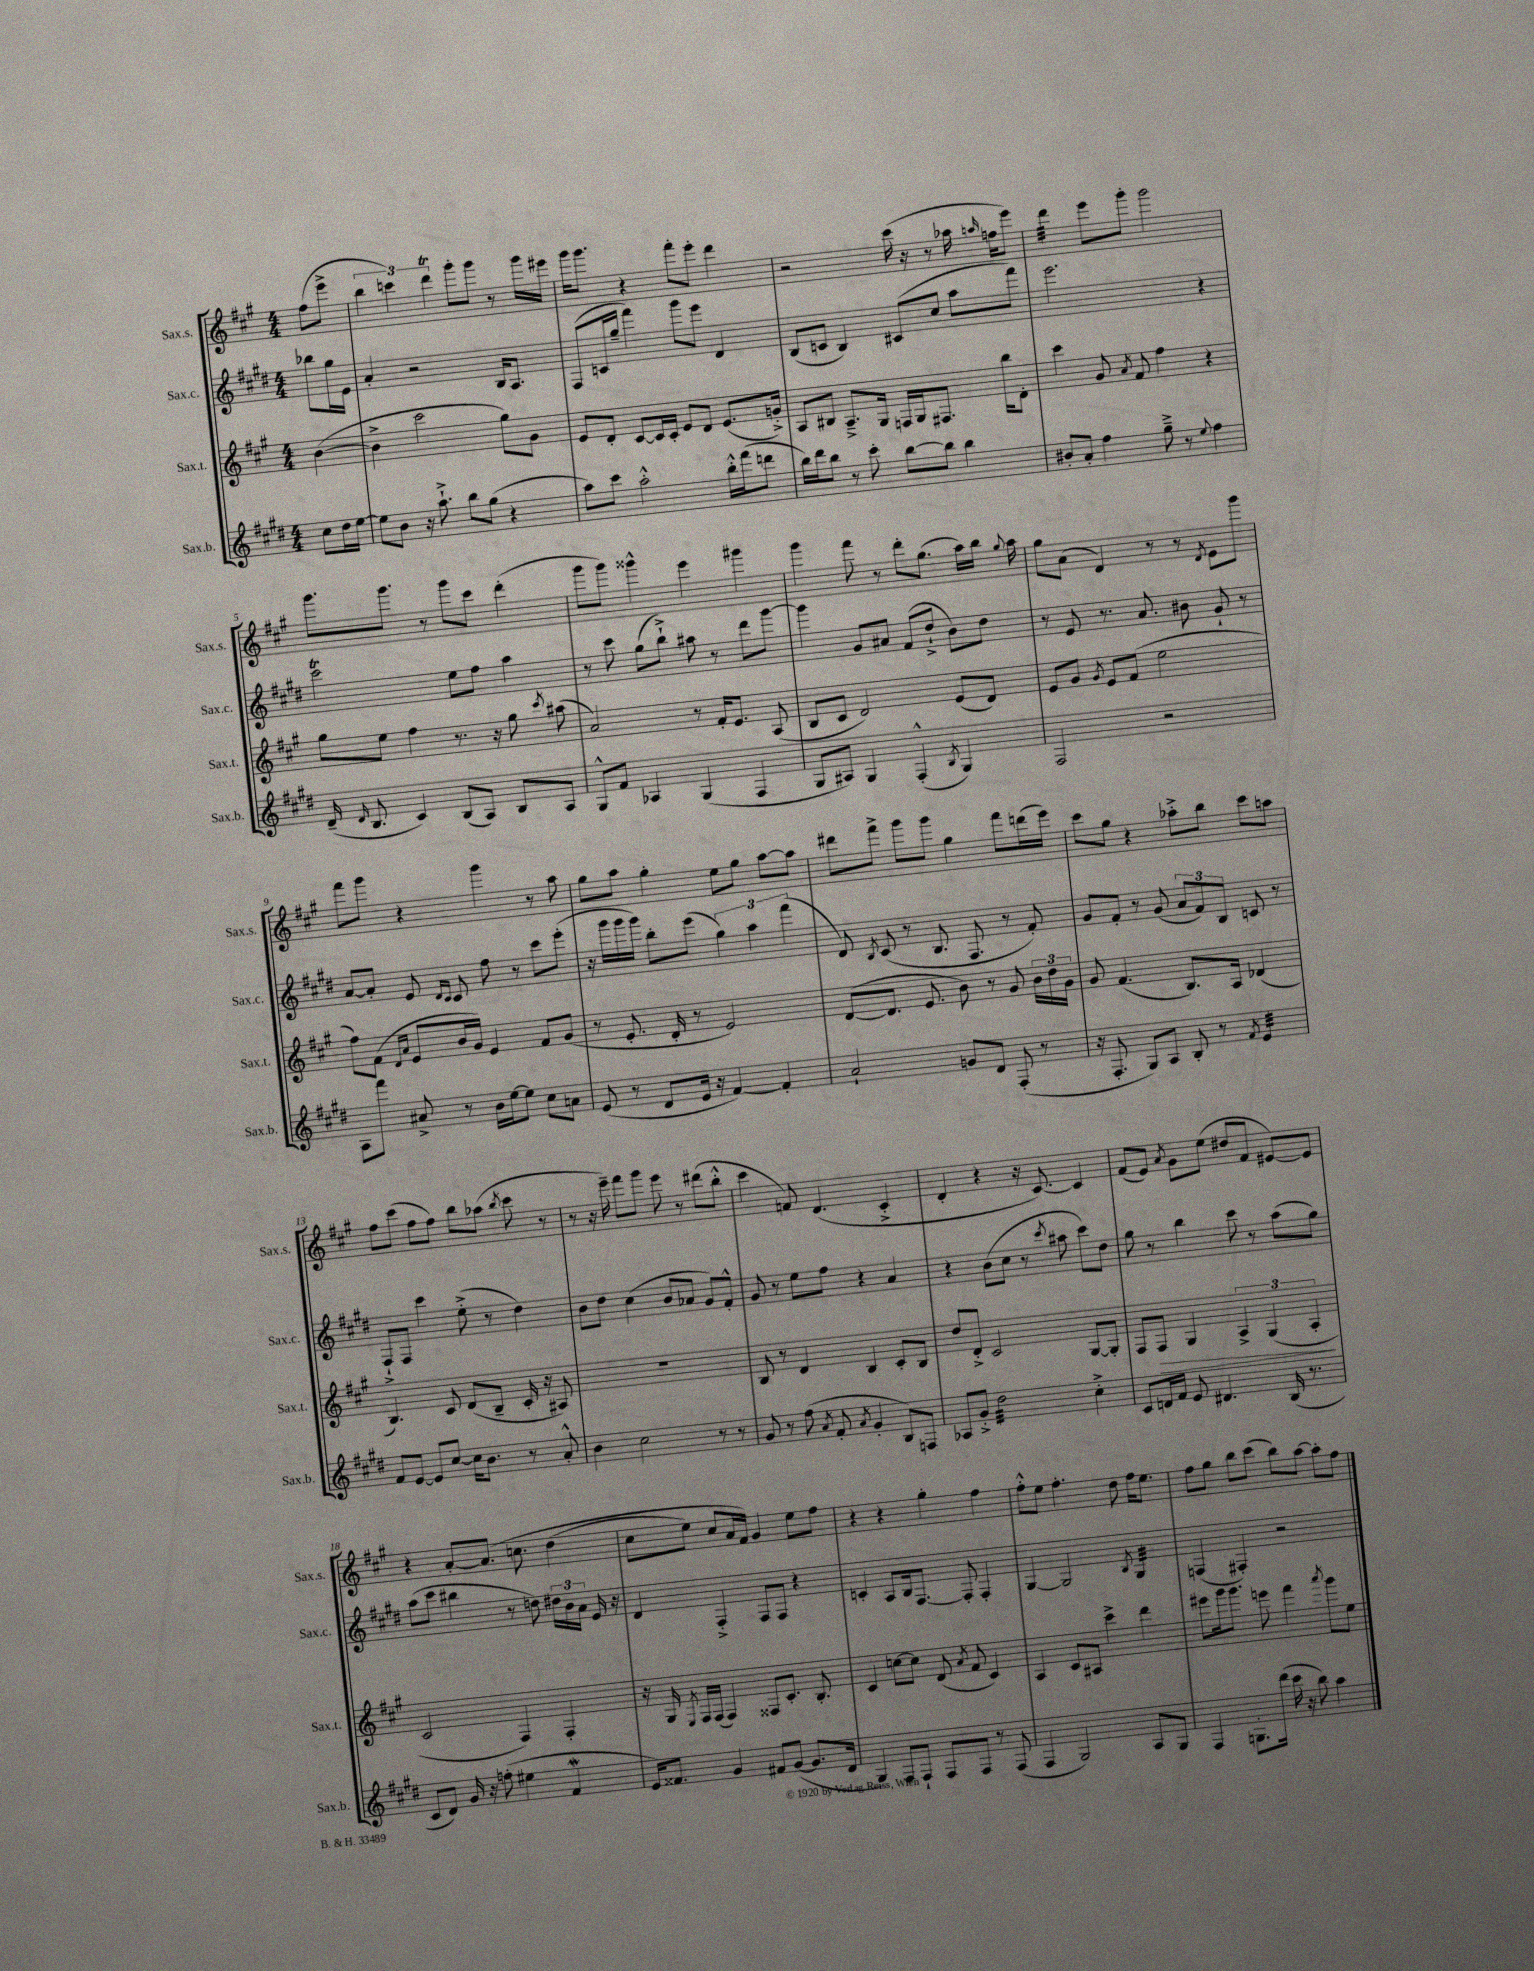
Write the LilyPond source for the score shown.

<<
\new StaffGroup <<
\new Staff = "s0" \with { instrumentName = "Sax.s." shortInstrumentName = "Sax.s." } {
    \clef treble \key a \major \numericTimeSignature \time 4/4 \partial 4
    \autoBeamOff fis''8[( e'''8]-> |
    \tuplet 3/2 { b''4 c'''4) d'''4\trill } gis'''8[-. gis'''8] r8 gis'''16[ eis'''16] |
    gis'''16[ gis'''8.] r4 fis'''8[-. e'''8]-. d'''4 |
    r2 cis'''16( r16 r8 aes''16 \grace { a''16 } f''16[ e'''8]) |
    d'''4:32 e'''8[ gis'''8]-. gis'''2 |
    gis'''8.[ gis'''8.] r8 gis'''8[ cis'''8] d'''4-.( |
    gis'''8[ gis'''8]) gisis'''4-^ e'''4 gis'''4 |
    gis'''4 fis'''8 r8 d'''8[-. gis''8.]( a''16[) b''16] \appoggiatura { gis''8 } a''16 |
    gis''8[ a'8]( d'4) r8 r8 \acciaccatura { d'8 } e'8[ gis'''8] |
    fis'''8[ gis'''8] r4 gis'''4 r8 a''8 |
    gis''8[ a''8] gis''4-. e''8[ gis''8] a''8[~ a''8] |
    dis'''8[ fis'''8]-> gis'''8[ gis'''8] gis''4 fis'''8[ d'''16( e'''16]) |
    cis'''8[ gis''8] r4 aes''8[-.-> b''8] cis'''8[ a''8] |
    fis''8[ cis'''8]( fis''8[ fis''8]) b''8[ aes''8]( \acciaccatura { b''8 } cis'''8 r8 |
    r8 r16 e'''16--) fis'''8[ gis'''8] e'''8 r8 dis'''8[( b''8]-.-^ |
    cis'''4 f'8) d'4.( cis'4-.-> |
    d'4-. r4 r16 cis'8.~) cis'4 |
    fis'8[( e'8]) \acciaccatura { a'8 } gis'8[ e''8]( dis''8[ fis'8] eis'8[~) eis'8] |
    r4 a'8[~-. a'8.]\( c''8. d''4( |
    cis''8[ e''8]) cis''8[ a'16 fis'16]\) gis'4 e''8[ fis''8] |
    r4 r4 gis''4-. fis''4 |
    fis''8[-.-^ e''8] fis''4.-. d''8 fis''16[ e''8.] |
    fis''8[ gis''8] b''8[ cis'''8]( b''8[) a''8]~ a''8[-. fis''8] \bar "|." |
}
\new Staff = "s1" \with { instrumentName = "Sax.c." shortInstrumentName = "Sax.c." } {
    \clef treble \key e \major \numericTimeSignature \time 4/4 \partial 4
    \autoBeamOff bes''8[ gis''16 e'16] |
    a'4-. r2 b16[ a8.] |
    fis8[( c'16 gis''16]-- fis'''4) gis'''8[ e'''8] dis'4 |
    b8[( c'8] b4) cis'8[( cis''8] a''8[ fis'''8]) |
    e'''2. r4 |
    cis'''2\trill e''8[ fis''8] a''4 |
    r8 cis'''8 gis''8[( b''8]-!->) ais''8 r8 dis'''8[ gis'''8]~ |
    gis'''4 gis'8[ ais'8] fis'8[( dis''8]-!-> b'8[) dis''8] |
    r8 e'8 r8. a'8. bis'8 gis'8-! r8 |
    a'8[~ a'8]-. e'8 \grace { dis'16[ cis'16] } cis'8 fis''8 r8 cis'''8[ e'''8]-.( |
    r16 gis'''16[ gis'''16 gis'''16]) b''8[-. e'''8]( \tuplet 3/2 { gis''4) a''4 fis'''4( } |
    dis'8) \acciaccatura { b8 } cis'8( r8 b8. fis8. r8 fis'8-.) |
    gis'8[ fis'8]-. r8 gis'8( \tuplet 3/2 { a'8[ fis'8) b8] } c'8 r8 |
    fis8[-!-> fis8] cis'''4 e''8-.->( r8 dis''4) |
    b'8[ dis''8] cis''4( b'8[ aes'8] gis'8[) fis'8]-.-^ |
    gis'8 r8 e''8[ fis''8] r4 a'4 |
    r4 b'8[( cis''8] r8 \acciaccatura { cis'''8 } ais''8 cis'''8[) dis''8] |
    gis''8 r8 b''4 cis'''8 r8 a''8[( gis''8]) |
    a''8[( cis'''8] bis''4 r8 d''8) \tuplet 3/2 { dis''16[ b'16 a'16] } e'16 r16 |
    dis'4 fis4-.-> fis8[ fis8] r4 |
    c'4-. a8[ b16 fis8.]~ fis8-. fis4-. |
    gis4~ gis2 \acciaccatura { b8 } gis4:32 |
    f4( fis4-.) r2 \bar "|." |
}
\new Staff = "s2" \with { instrumentName = "Sax.t." shortInstrumentName = "Sax.t." } {
    \clef treble \key a \major \numericTimeSignature \time 4/4 \partial 4
    \autoBeamOff b'4~( |
    b'4-> cis'''2 gis''8[) gis'8] |
    e'8[ d'8]-. cis'8[~ cis'16 cis'16]-. e'8[ d'8] e'8.[( g'16]-.->) |
    a8[ bis8] a8.[---> gis16] f16[ gis16 fis8.] b''16[ d'8]-. |
    cis'''4 gis'8 \acciaccatura { a'8 } fis'8 fis''4 r4 |
    gis''8[ e''8] fis''4 r8. r16 gis''8 \acciaccatura { cis'''8 } ais''8( |
    a'2) r8 fis'16[-. e'8.] a8( |
    b8[ cis'8] d'2) e'8[( d'8]) |
    e'8[ gis'8] \acciaccatura { gis'8 } e'8[ fis'8]( e''2 |
    fis''8[) fis'8]( \grace { d'16[ a'16] } e'8[ b'16 gis'16]) e'4 fis'8[ gis'8]( |
    r8 e'8.-. d'16-. r8 e'2) |
    d'8[~( d'8.] e'8. b'8) r8 gis'8 \tuplet 3/2 { b'16[ d''16 gis'16] } |
    gis'8 fis'4.( b8.[) a16] des'4( |
    b4.) cis'8 d'8[( b8]-- cis'16-. r16 ais8) |
    R1 |
    b8 r8 d'4 b4 cis'8[-. b8] |
    d''8[ d'8]-.-> cis'2 gis8[~ gis8]-. |
    fis8[ fis8]\> gis4 \tuplet 3/2 { a4-> gis4( a4-.\! } |
    cis'2 fis4) fis4-. |
    r16 gis16 \acciaccatura { e8 } fis16[ fis16]( fis4) fisis8[ cis'8.]-. b8.-. |
    cis'4 c''8[~ c''8] d'8( \acciaccatura { a'8 } fis'8 cis'4) |
    a4 cis'8[ ais8] cis'''4-> d'''4 |
    eis'''8[ gis'''16 gis'''8.] e'''8 fis'''4 \acciaccatura { a'''8 } gis'''8[ e''8] \bar "|." |
}
\new Staff = "s3" \with { instrumentName = "Sax.b." shortInstrumentName = "Sax.b." } {
    \clef treble \key e \major \numericTimeSignature \time 4/4 \partial 4
    \autoBeamOff cis''8[ dis''16 e''16]~ |
    e''8[ b'8] r16 a''8.-!-> b''8[ gis''8]( r4 |
    a''8[) cis'''8] a''2-.-^ b''16[-.-^ fis'''16( d'''8] |
    b''16[) dis'''16 b''8] r8 cis'''8-. b''8[~ b''8] b''4 |
    bis'8[-. a'8]-. fis''4 gis''8---> r8 \appoggiatura { e''8 } fis''4 |
    dis'16--( \grace { dis'16 } b8. cis'4) b8[( a8]) b8[ a8] |
    gis8[-^ fis'8] aes4 gis4( fis4 |
    gis8[ ais8]) gis4 fis4-.-^( \acciaccatura { b8 } gis4) |
    fis2 r2 |
    a8[ fis'''8] ais'8-> r8 b'16[ e''16~ e''8] cis''8[ a'8] |
    e'8( r8 dis'8[ e'16] r16 fis'4~) fis'4-. |
    a'2-! g'8[ dis'8] fis8-.( r8 |
    r16 fis8.-. gis8[) a8] b8-. r8 \acciaccatura { fis'8 } e'4:32 |
    fis'8[ e'8]~ e'8[ cis''8]~ cis''16[ b'8.] r8 a'8-.-^ |
    b'4 cis''2 r8 r8 |
    gis'8 r8 fis''8( \acciaccatura { a'8 } fis'8-. \acciaccatura { a'8 } gis'4-. b8[) f8] |
    aes8[ gis'8]-.-> dis''2:32 cis''4-.-> |
    cis'8[ d'16 fis'16] e'8 dis'4. b16( r8. |
    cis'8[ dis'8]) gis'16 r16 f''8-.( eis''4 fis'4\mordent |
    e'16[) fisis'8.] gis'4 fis'8[ gis'8]~( gis'8.[ dis'16] |
    gis4) fis8[ fis8]-! fis8[ fis8] r8 fis8( |
    fis4 gis2) a8[ gis8] |
    fis4 g8.[-. dis'''16]( cis'''16 r16 b''8) a''4 \bar "|." |
}
>>
>>
